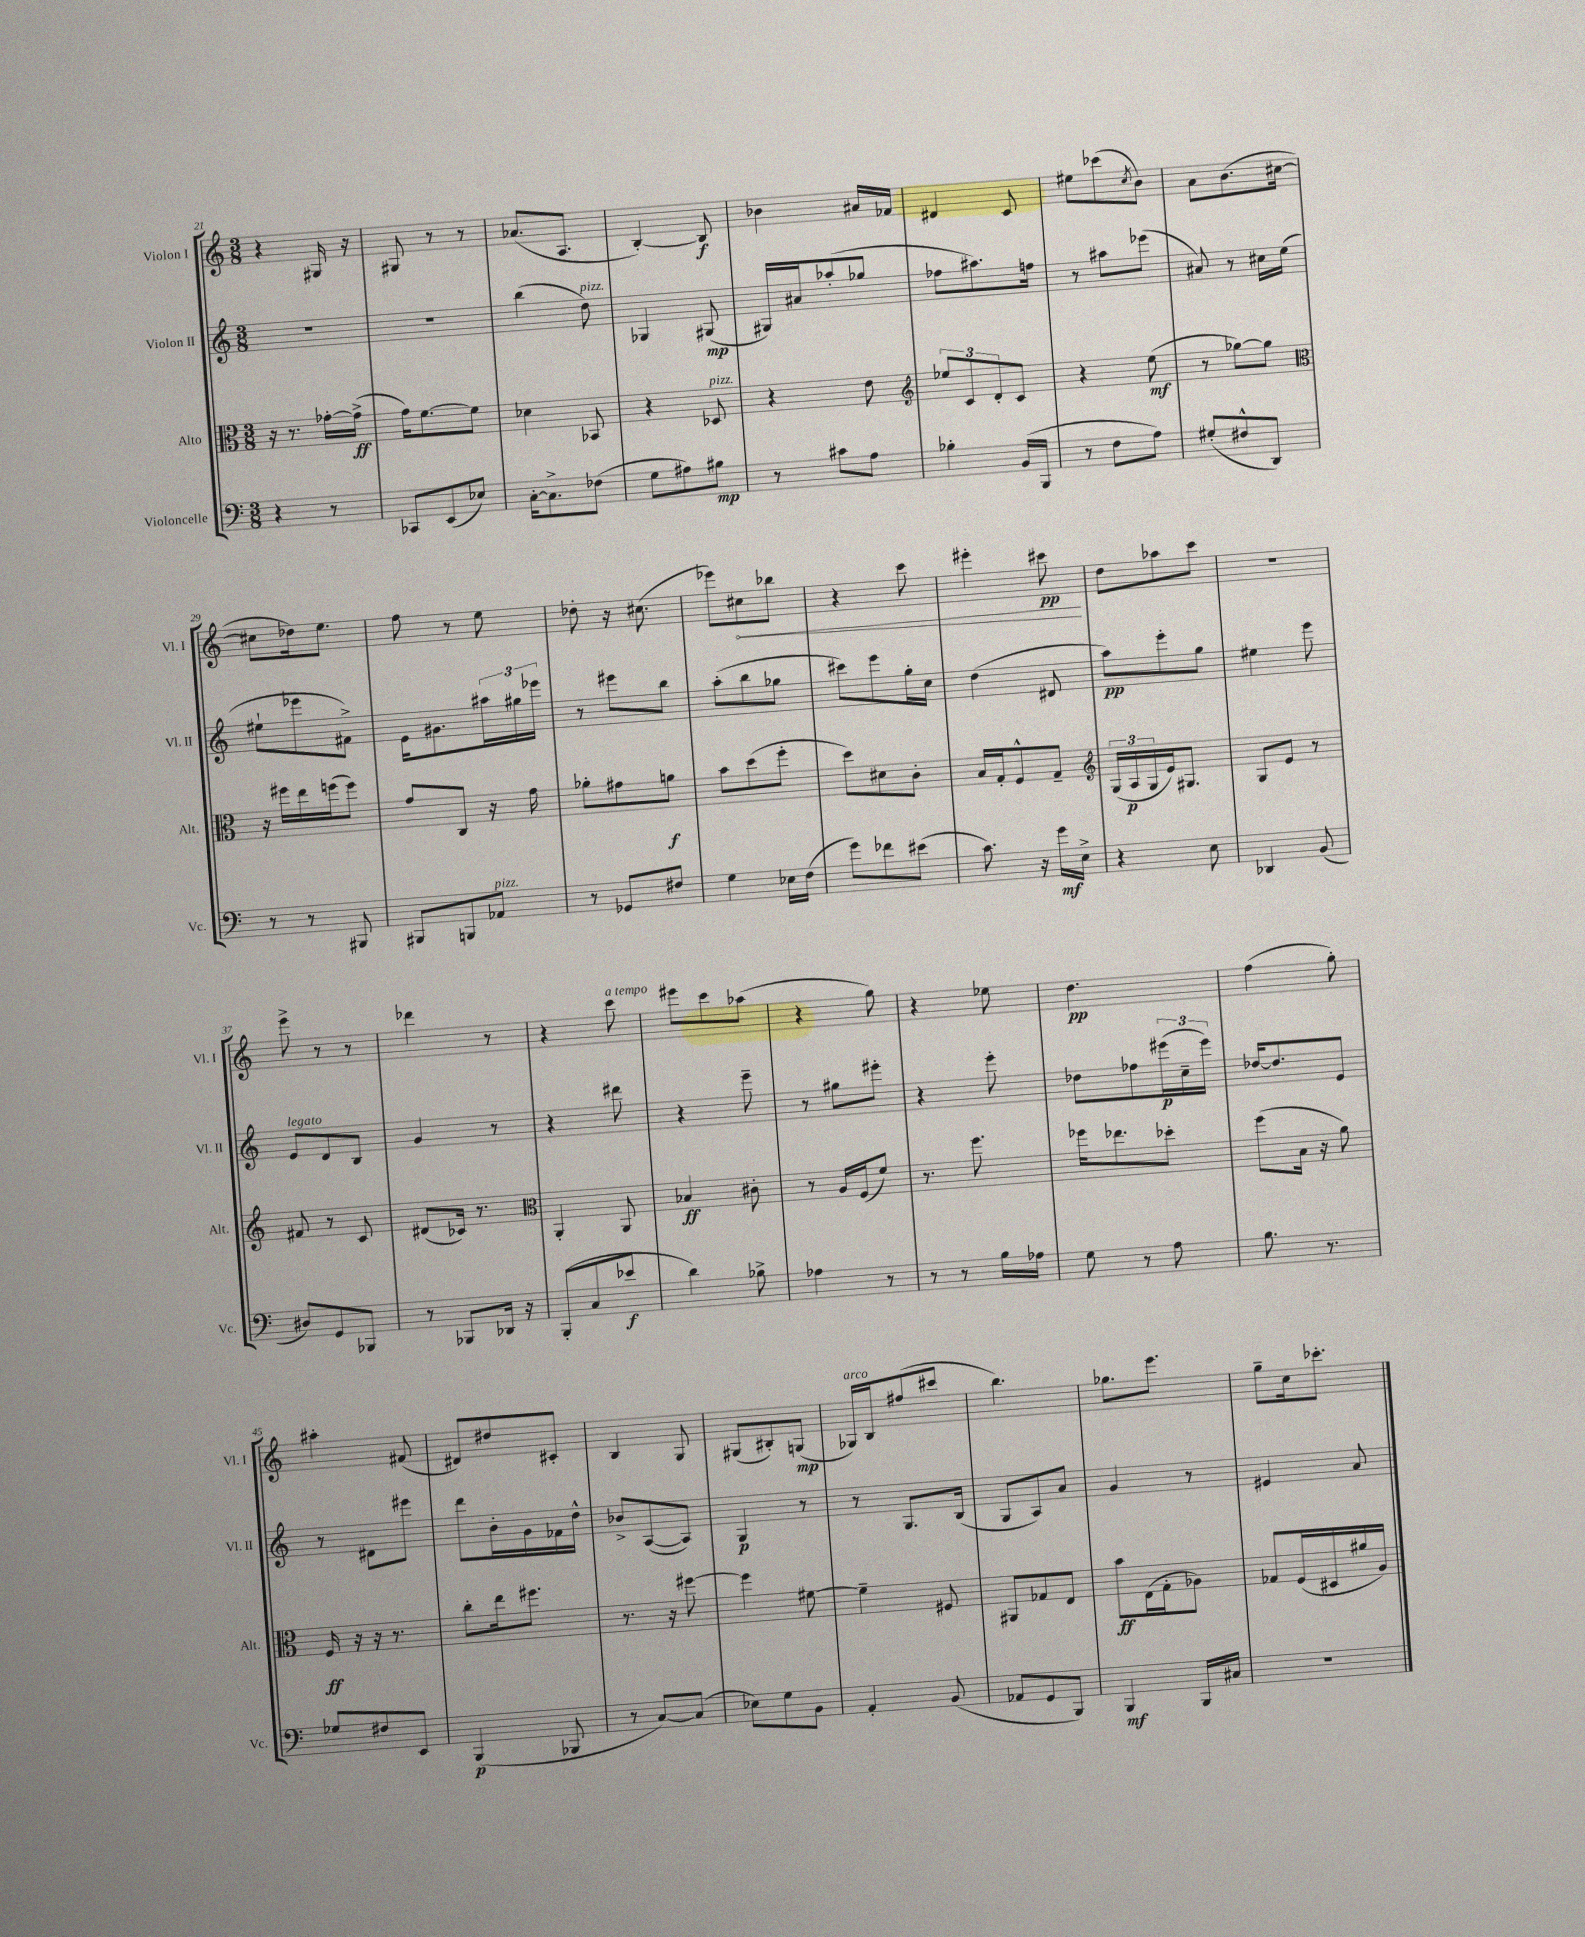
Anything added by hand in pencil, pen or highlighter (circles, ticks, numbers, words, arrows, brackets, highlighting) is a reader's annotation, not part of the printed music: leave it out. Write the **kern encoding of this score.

**kern	**kern	**kern	**kern
*staff4	*staff3	*staff2	*staff1
*clefF4	*clefC3	*clefG2	*clefG2
*k[]	*k[]	*k[]	*k[]
*M3/8	*M3/8	*M3/8	*M3/8
4r	16r	4.r	4r
.	8.r	.	.
8r	[16g-'	.	16G#
.	(16g-^]	.	16r
=	=	=	=
8CC-	16g)	4.r	8G#
.	[8.f	.	.
(8EE	.	.	8r
8E-)	8f]	.	8r
=	=	=	=
[16C'	4d-	(4bb	(8.a-
8.C^]	.	.	.
.	.	.	8.A
(8F-	8BB-	8dd)	.
=	=	=	=
8G	4r	4G-	[4B')
8A#)	.	.	.
8B#	8D-	(8G#	8B]
=	=	=	=
8r	4r	16G#)	4b-
.	.	16a#	.
8c#	.	(8aa-'	.
8A	8e	8gg-	16a#
.	.	.	16f-
=	=	=	=
*	*clefG2	*	*
4B-'	12ee-	8ff-	4d#
.	12c	.	.
.	.	8.aa#)	.
.	12d'	.	.
(16BB	8c	.	8c
16BBB	.	16ff	.
=	=	=	=
8r	4r	8r	8ee#
8F	.	8aa#	(8ccc-
.	.	.	8qcc
8A)	(8ee	(8eee-	8b)
=	=	=	=
(8G#'	8r	8a#)	8a
8F#^^	[8gg-)	8r	(8.b
8DD)	8gg-]	16cc#	.
.	.	(16ee	[16cc#
=	=	=	=
*	*clefC3	*	*
8r	16r	8ee#`	8cc#]
.	16ff#	.	.
8r	16ee	8eee-	16dd-)
.	(16ff	.	8.ee
8BBB#	8ff)	8f#^)	.
=	=	=	=
8BBB#	8g	16e	8ff
.	.	8.g#	.
8BBB	8C	.	8r
8AA-	16r	24aa#	8ee
.	.	24gg#	.
.	16g	.	.
.	.	24eee-	.
=	=	=	=
8r	8a-'	8r	8dd-'
8GG-	8g#	8eee#	16r
.	.	.	(8.cc#
8F#	8a	8bb	.
=	=	=	=
4G	8b	(8aa'	8eee-)
.	(8dd	8bb	8cc#
16E-	8ff'	8gg-	8bb-
(16F	.	.	.
=	=	=	=
8g)	8dd)	8ccc#)	4r
8f-	8d#	8eee	.
(8e#	8c'	16gg'	8ccc
.	.	16cc	.
=	=	=	=
8.c)	16B	(4dd	4eee#'
.	16G'	.	.
.	8F^^	.	.
16r	.	.	.
16g	8G~	8d#	8ccc#
16E^	.	.	.
=	=	=	=
*	*clefG2	*	*
4r	(24G	8aa)	8dd
.	24A	.	.
.	24G	.	.
.	16e)	8eee'	8aa-
.	8.G#	.	.
8E	.	8gg	8ccc
=	=	=	=
4DD-	8G	4ee#	4.r
.	8e	.	.
(8BB	8r	8eee	.
=	=	=	=
8D#)	8f#	8e	8eee^
8GG	8r	8d	8r
8BBB-	8c	8B	8r
=	=	=	=
8r	(8d#	4g	4ddd-
8BBB-	16c-)	.	.
.	8.r	.	.
16DD-	.	8r	8r
16r	.	.	.
=	=	=	=
*	*clefC3	*	*
(8BBB'	4AA'	4r	4r
8C	.	.	.
8e-	8AA	8ddd#	8ccc
=	=	=	=
4d)	4B-	4r	8eee#
.	.	.	8ccc
8B-^	8c#'	8eee~	(8aa-
=	=	=	=
4A-	8r	8r	4r
.	16A	8gg#	.
.	(16F	.	.
8r	8f)	8eee#'	8gg)
=	=	=	=
8r	8.r	4r	4r
8r	.	.	.
.	8.ff	.	.
16B	.	8eee'	8ee-
16A-	.	.	.
=	=	=	=
8G	16ff-	8dd-	4.dd
.	8.ee-	.	.
8r	.	8ff-	.
8A	8dd-'	(24eee#	.
.	.	24cc~	.
.	.	24eee#)	.
=	=	=	=
8.B	(8ff	[16dd-	(4ff
.	.	8.dd-]	.
.	16B	.	.
8.r	16r	.	.
.	8a)	8e	8gg')
=	=	=	=
8G-	16F	8r	4aa#'
.	16r	.	.
8F#	16r	8d#	.
.	8.r	.	.
8EE	.	8eee#	(8f#
=	=	=	=
(4BBB	8cc'	8ddd	8d#)
.	16ee	16b'	8dd#
.	8.ff#	16g	.
8BBB-	.	16f-	8c#'
.	.	16dd^^	.
=	=	=	=
8r	8.r	8b-^	4B
[8C)	.	([8A	.
.	16r	.	.
(8C]	[8ff#	8A])	8G
=	=	=	=
8E-)	4ff#]	4G	(8G#
8G	.	.	8B#')
8BB	[8f#	8r	(8G
=	=	=	=
4AA'	4f#~]	8r	16G-)
.	.	.	16B
.	.	8.G	(8ff#
(8BB	8F#	.	8ccc#
.	.	(16B	.
=	=	=	=
8AA-	8AA#	8G	4.bb)
8GG	8G-	8A)	.
8BBB)	8E	8a	.
=	=	=	=
4BBB	8b	4g	8.gg-
.	(16E	.	.
.	16G'	.	8.eee
16BBB	8A-)	8r	.
16C#	.	.	.
=	=	=	=
4.r	8G-	4e#	8gg~
.	(16F	.	16cc
.	16D#	.	8.ccc-'
.	16a#	8a	.
.	16A)	.	.
==	==	==	==
*-	*-	*-	*-
